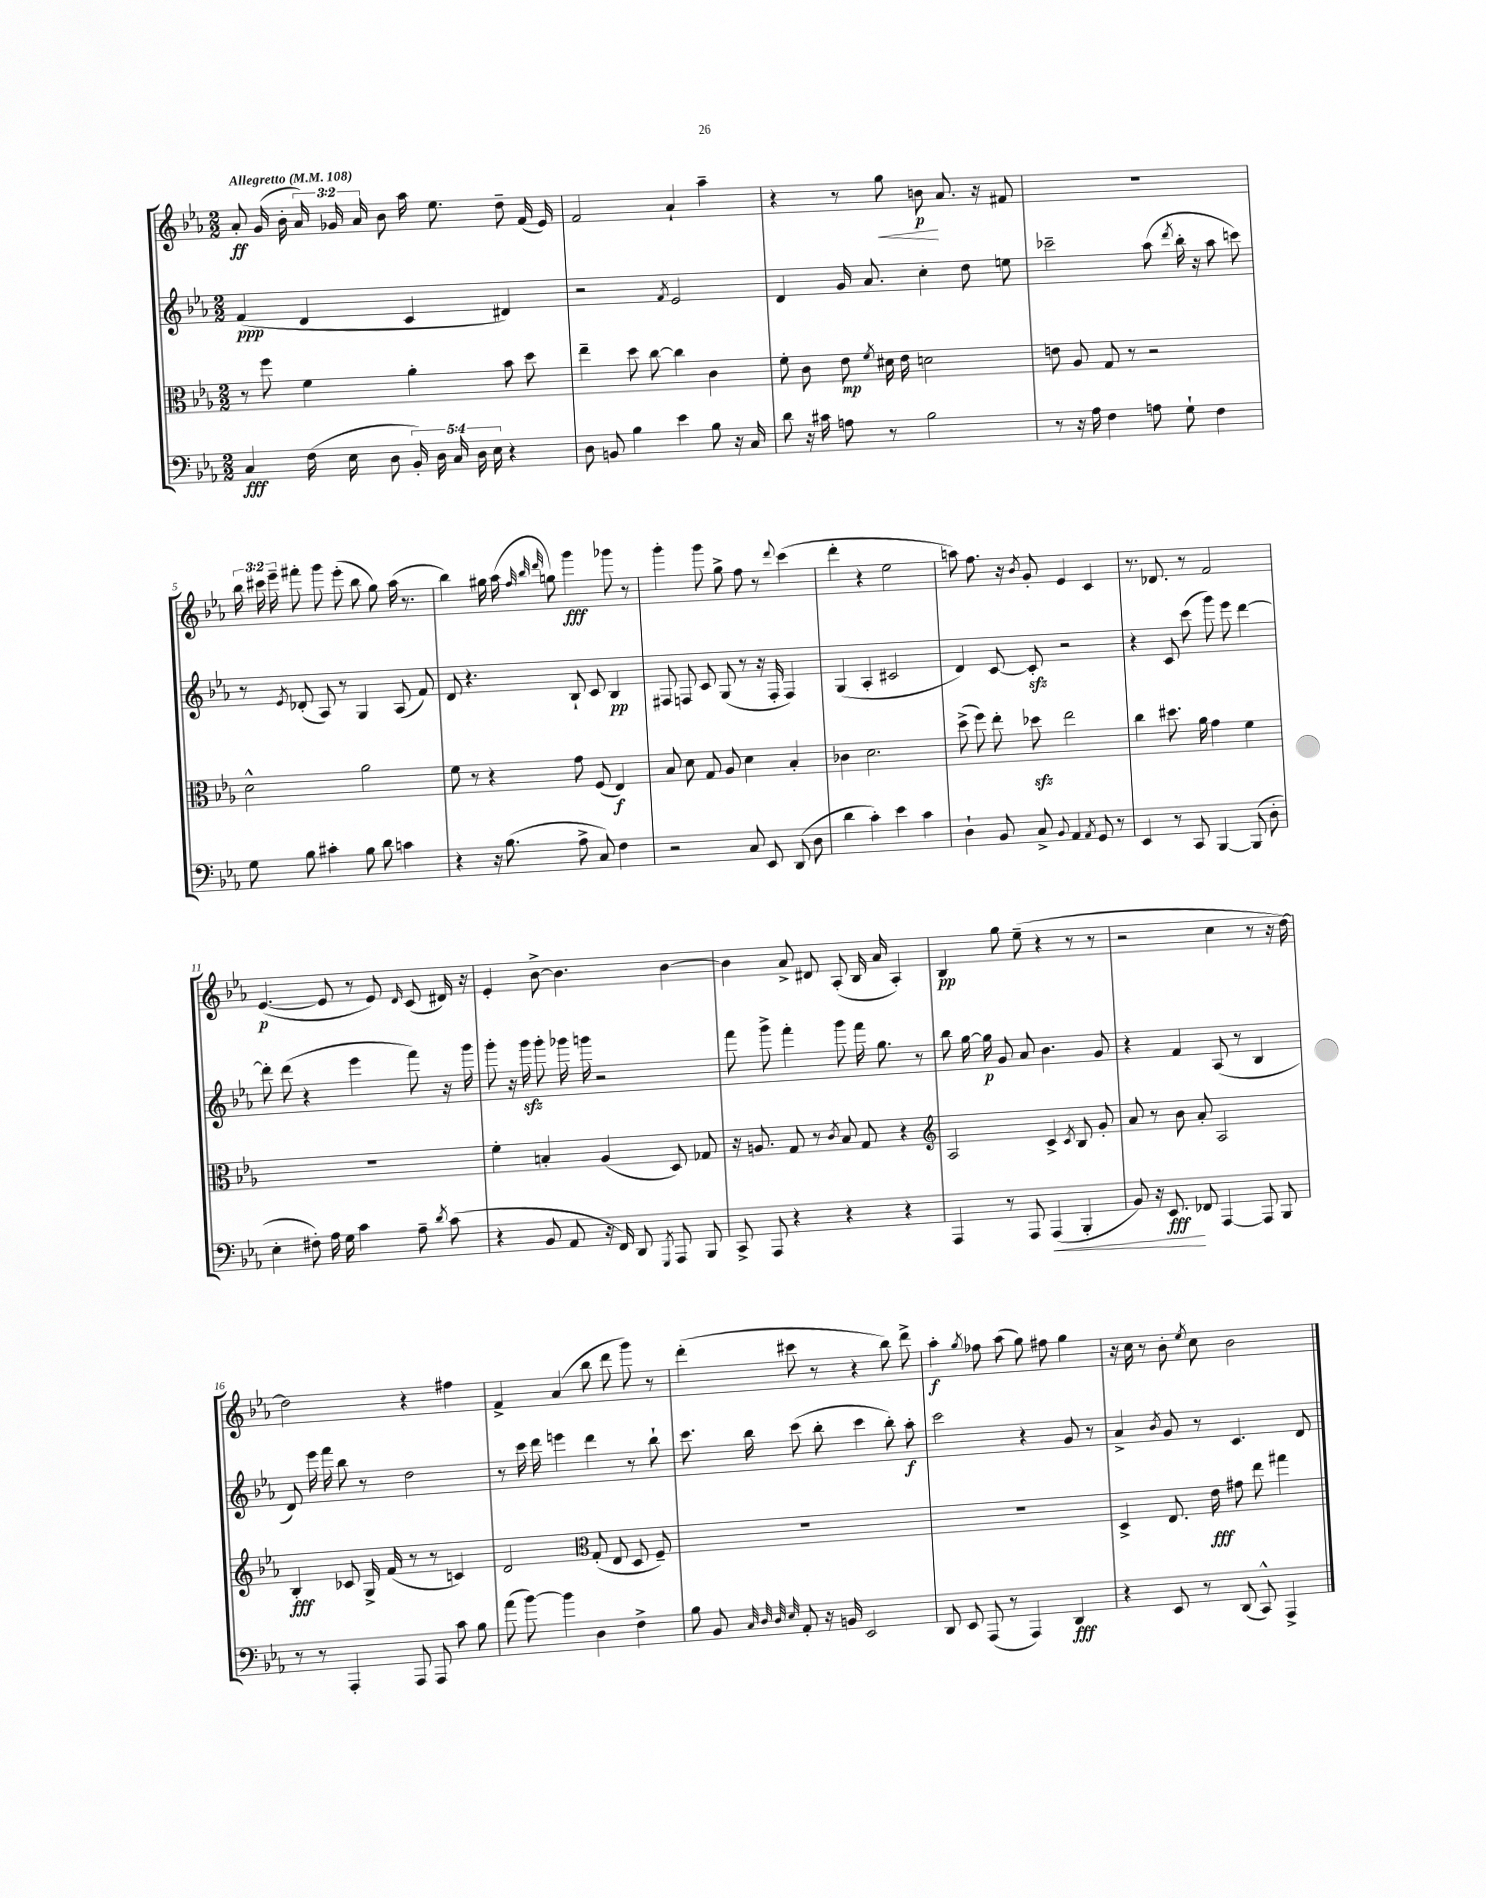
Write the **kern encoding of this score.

**kern	**dynam	**kern	**dynam	**kern	**dynam	**kern	**dynam
*part4	*part4	*part3	*part3	*part2	*part2	*part1	*part1
*staff4	*staff4	*staff3	*staff3	*staff2	*staff2	*staff1	*staff1
*clefF4	*	*clefC3	*	*clefG2	*	*clefG2	*
*k[b-e-a-]	*	*k[b-e-a-]	*	*k[b-e-a-]	*	*k[b-e-a-]	*
*M2/2	*	*M2/2	*	*M2/2	*	*M2/2	*
*MM108	*	*MM108	*	*MM108	*	*MM108	*
=1	=1	=1	=1	=1	=1	=1	=1
!	!	!	!	!	!	!LO:TX:a:B:t=Allegretto	!
4C/	fff	8r	.	(4f/	ppp	8a-'/	ff
.	.	8ff\	.	.	.	(16g/	.
.	.	.	.	.	.	16b-'\	.
(16F\	.	4f\	.	4d/	.	24a-/)	.
.	.	.	.	.	.	24g-X/	.
16E-\	.	.	.	.	.	.	.
.	.	.	.	.	.	24a-/	.
8D\	.	.	.	.	.	8b-\	.
20BB-'/)	.	4a-'\	.	4c/	.	16aa-\	.
20D\	.	.	.	.	.	.	.
.	.	.	.	.	.	8.ee-\	.
20C/	.	.	.	.	.	.	.
20D\	.	.	.	.	.	.	.
20E-\	.	.	.	.	.	.	.
4r	.	8b-\	.	4d#X/)	.	8dd~\	.
.	.	8dd\	.	.	.	(16f/	.
.	.	.	.	.	.	16e-/)	.
=2	=2	=2	=2	=2	=2	=2	=2
8D\	.	4ee-~\	.	2r	.	2f/	.
8BBn/	.	.	.	.	.	.	.
4B-\	.	8dd\	.	.	.	.	.
.	.	[8cc\	.	.	.	.	.
.	.	.	.	8qf/	.	.	.
4e-\	.	4cc\]	.	2e-/	.	4a-`/	.
8B-\	.	4c\	.	.	.	4aa-~\	.
16r	.	.	.	.	.	.	.
16C/	.	.	.	.	.	.	.
=3	=3	=3	=3	=3	=3	=3	=3
8d\	.	8f'\	.	4d/	.	4r	.
16r	.	8c\	.	.	.	.	.
16c#X\	.	.	.	.	.	.	.
8An\	.	8e-\	mp	16g/	.	8r	.
.	.	.	.	8.a-/	.	.	.
.	.	8qf/	.	.	.	.	.
!	!	!	!	!	!	!	!LO:HP:b
8r	.	16d#X\	.	.	.	8gg\	<
.	.	16e-\	.	.	.	.	.
2B-\	.	2dn\	.	4cc'\	.	8bn\	p
.	.	.	.	.	.	8.a-/	[
.	.	.	.	8dd\	.	.	.
.	.	.	.	.	.	16r	.
.	.	.	.	8een\	.	8f#X/	.
=4	=4	=4	=4	=4	=4	=4	=4
8r	.	8en\	.	2ccc-X~\	.	1r	.
16r	.	8A-/	.	.	.	.	.
16A-\	.	.	.	.	.	.	.
4F\	.	8G/	.	.	.	.	.
.	.	8r	.	.	.	.	.
8An\	.	2r	.	(8aa-\	.	.	.
.	.	.	.	8qddd/	.	.	.
8G`\	.	.	.	16bb-'\	.	.	.
.	.	.	.	16r	.	.	.
4F\	.	.	.	8aa-\	.	.	.
.	.	.	.	8cccn\)	.	.	.
!!LO:LB:g=z
=5	=5	=5	=5	=5	=5	=5	=5
8G\	.	2d^^\	.	8r	.	24bb-\	.
.	.	.	.	.	.	24ccc#X\	.
.	.	.	.	.	.	24eee-~\	.
.	.	.	.	8qe-/	.	.	.
8B-\	.	.	.	(8d-X'/	.	8fff#X'\	.
4c#X'\	.	.	.	8A-/)	.	8ggg\	.
.	.	.	.	8r	.	(8eee-'\	.
8B-\	.	2a-\	.	4G/	.	8bb-\	.
8d\	.	.	.	.	.	8gg\)	.
4cn\	.	.	.	(8A-/	.	(16aa-\	.
.	.	.	.	.	.	8.r	.
.	.	.	.	8f/)	.	.	.
=6	=6	=6	=6	=6	=6	=6	=6
4r	.	8f\	.	8d/	.	4bb-\)	.
.	.	8r	.	4.r	.	.	.
16r	.	4r	.	.	.	16gg#X\	.
(8.B-\	.	.	.	.	.	(16aa-\	.
.	.	.	.	.	.	32qqff/	.
.	.	.	.	.	.	32qqbb-/	.
.	.	.	.	.	.	32qqddd/	.
.	.	.	.	.	.	8ggn\)	.
8A-^\	.	8g\	.	8B-`/	.	4ggg\	fff
8C/)	.	(8F/	.	8c/	.	.	.
4F\	.	4E-/)	f	4B-/	pp	8ggg-X\	.
.	.	.	.	.	.	8r	.
=7	=7	=7	=7	=7	=7	=7	=7
2r	.	8B-/	.	8F#X/	.	4ggg'\	.
.	.	8d\	.	8Fn/	.	.	.
.	.	8G/	.	8c/	.	8ggg\	.
.	.	8A-/	.	(8G/	.	8gg^\	.
8C/	.	4d\	.	8r	.	8ff\	.
8EE-/	.	.	.	16r	.	8r	.
.	.	.	.	16F'/	.	.	.
.	.	.	.	.	.	8qqddd/	.
(8DD/	.	4B-'/	.	4F/)	.	(4ccc\	.
8D\	.	.	.	.	.	.	.
=8	=8	=8	=8	=8	=8	=8	=8
4d\	.	4c-X\	.	(4G/	.	4ddd'\	.
4c'\)	.	2.d\	.	4A-'/	.	4r	.
4e-\	.	.	.	2c#X/	.	2ee-\	.
4c\	.	.	.	.	.	.	.
=9	=9	=9	=9	=9	=9	=9	=9
4D`\	.	(8dd^\	.	4d/)	.	8aan\)	.
.	.	8ff\)	.	.	.	8.ff\	.
8BB-/	.	8ee-'\	.	[8c/	.	.	.
.	.	.	.	.	.	16r	.
.	.	.	.	.	.	8qb-/	.
8C^/	.	8dd-Xzz\	.	8czz'/]	.	8g'/	.
8qqBB-/	.	.	.	.	.	.	.
4AA-/	.	2ee-\	.	2r	.	4e-/	.
8qAA-/	.	.	.	.	.	.	.
8GG/	.	.	.	.	.	4c/	.
8r	.	.	.	.	.	.	.
=10	=10	=10	=10	=10	=10	=10	=10
4EE-/	.	4cc\	.	4r	.	8.r	.
.	.	.	.	.	.	8.d-X/	.
8r	.	8.dd#X\	.	8c/	.	.	.
8CC/	.	.	.	(8ccc\	.	8r	.
.	.	16a-\	.	.	.	.	.
[4BBB-/	.	4g\	.	8ggg\)	.	2f/	.
.	.	.	.	8eee-\	.	.	.
(8BBB-/]	.	4f\	.	[4ddd\	.	.	.
8D'\	.	.	.	.	.	.	.
!!LO:LB:g=z
=11	=11	=11	=11	=11	=11	=11	=11
4E-'\	.	1r	.	8ddd'\]	.	([4.e-/	p
.	.	.	.	(8ddd\	.	.	.
8F#X'\)	.	.	.	4r	.	.	.
16A-\	.	.	.	.	.	8e-/]	.
16G\	.	.	.	.	.	.	.
4c\	.	.	.	4eee-\	.	8r	.
.	.	.	.	.	.	8e-/)	.
.	.	.	.	.	.	16qqd/	.
8A-~\	.	.	.	8fff\)	.	(8c/	.
8qd/	.	.	.	.	.	.	.
(8c\	.	.	.	16r	.	16d#X/)	.
.	.	.	.	16ggg\	.	16r	.
=12	=12	=12	=12	=12	=12	=12	=12
4r	.	4f'\	.	8ggg'\	.	4e-'/	.
.	.	.	.	16r	.	.	.
.	.	.	.	16gggzz\	.	.	.
8BB-/	.	4Bn'/	.	8ggg'\	.	[8b-^\	.
8AA-/	.	.	.	16ggg-X\	.	4.b-\]	.
.	.	.	.	16gggn\	.	.	.
16r	.	(4A-/	.	2r	.	.	.
16FF/)	.	.	.	.	.	.	.
8DD/	.	.	.	.	.	.	.
8qGGG/	.	.	.	.	.	.	.
8AAA-/	.	8D/)	.	.	.	[4b-\	.
8BBB-/	.	8G-X/	.	.	.	.	.
=13	=13	=13	=13	=13	=13	=13	=13
8CC^/	.	16r	.	8fff\	.	4b-\]	.
.	.	8.An/	.	.	.	.	.
8AAA-/	.	.	.	8ggg^\	.	.	.
4r	.	8G/	.	4fff'\	.	8a-^/	.
.	.	8r	.	.	.	8d#X/	.
.	.	8qc/	.	.	.	.	.
4r	.	8B-/	.	8ggg\	.	(8A-'/	.
.	.	8G/	.	16fff\	.	16B-/	.
.	.	.	.	8.gg\	.	16a-/	.
4r	.	4r	.	.	.	4A-'/)	.
.	.	.	.	8r	.	.	.
=14	=14	=14	=14	=14	=14	=14	=14
*	*	*clefG2	*	*	*	*	*
4AAA-/	.	2A-/	.	8bb-\	.	4B-/	pp
.	.	.	.	[16gg\	.	.	.
.	.	.	.	16gg\]	p	.	.
8r	.	.	.	8g/	.	8gg\	.
8AAA-/	.	.	.	8a-/	.	(8ee-~\	.
!	!LO:HP:b	!	!	!	!	!	!
(4AAA-/	<	4c^/	.	4.b-\	.	4r	.
.	.	8qc/	.	.	.	.	.
4BBB-'/	.	8B-/	.	.	.	8r	.
.	.	8g'/	.	8g/	.	8r	.
=15	=15	=15	=15	=15	=15	=15	=15
8BB-/)	.	8a-/	.	4r	.	2r	.
16r	.	8r	.	.	.	.	.
8.EE-/	fff	.	.	.	.	.	.
.	.	8b-\	.	4f/	.	.	.
8FF-X/	[	8a-'/	.	.	.	.	.
[4AAA-/	.	2A-/	.	(8A-/	.	4cc\	.
.	.	.	.	8r	.	.	.
8AAA-/]	.	.	.	4B-/	.	8r	.
8BBB-/	.	.	.	.	.	16r	.
.	.	.	.	.	.	[16dd\)	.
!!LO:LB:g=z
=16	=16	=16	=16	=16	=16	=16	=16
8r	.	4B-'/	fff	8d/)	.	2dd\]	.
8r	.	.	.	16eee-\	.	.	.
.	.	.	.	16fff\	.	.	.
4AAA-'/	.	8c-X/	.	8bb-\	.	.	.
.	.	16G^/	.	8r	.	.	.
.	.	(16f/	.	.	.	.	.
8AAA-/	.	8r	.	2dd\	.	4r	.
8AAA-/	.	8r	.	.	.	.	.
8c\	.	4cn/)	.	.	.	4ff#X\	.
8B-\	.	.	.	.	.	.	.
=17	=17	=17	=17	=17	=17	=17	=17
(8a-\	.	2d/	.	8r	.	4f^/	.
[8b-\)	.	.	.	16ccc\	.	.	.
.	.	.	.	16ddd\	.	.	.
4b-\]	.	.	.	4eeen\	.	(4a-/	.
*	*	*clefC3	*	*	*	*	*
4D\	.	(8G'/	.	4ddd\	.	8bb-\	.
.	.	8E-/	.	.	.	8ddd\	.
4F^\	.	8D/	.	8r	.	8ggg\)	.
.	.	8F~/)	.	8bb-`\	.	8r	.
=18	=18	=18	=18	=18	=18	=18	=18
8B-\	.	1r	.	8.ccc\	.	(4ddd'\	.
8BB-/	.	.	.	.	.	.	.
.	.	.	.	16bb-\	.	.	.
32qqC/	.	.	.	.	.	.	.
32qqD/	.	.	.	.	.	.	.
32qqD/	.	.	.	.	.	.	.
32qqE-/	.	.	.	.	.	.	.
8AA-'/	.	.	.	(8ccc\	.	8ccc#X\	.
16r	.	.	.	8bb-'\	.	8r	.
16BBn/	.	.	.	.	.	.	.
2EE-/	.	.	.	4ccc\	.	4r	.
.	.	.	.	8bb-'\)	.	8bb-\)	.
.	.	.	.	8aa-'\	f	8ddd^\	.
=19	=19	=19	=19	=19	=19	=19	=19
8DD/	.	1r	.	2ccc\	.	4aa-'\	f
8EE-/	.	.	.	.	.	.	.
.	.	.	.	.	.	8qgg/	.
(8AAA-/	.	.	.	.	.	8ff-X\	.
8r	.	.	.	.	.	(8aa-\	.
4AAA-/)	.	.	.	4r	.	8gg\)	.
.	.	.	.	.	.	8ff#X\	.
4DD/	fff	.	.	8g/	.	4gg\	.
.	.	.	.	8r	.	.	.
=20	=20	=20	=20	=20	=20	=20	=20
4r	.	4D^/	.	4a-^/	.	16r	.
.	.	.	.	.	.	16cc\	.
.	.	.	.	.	.	8r	.
.	.	.	.	8qb-/	.	.	.
8EE-/	.	8.E-/	.	8g/	.	8b-'\	.
.	.	.	.	.	.	8qee-/	.
8r	.	.	.	8r	.	8cc\	.
.	.	16e-\	fff	.	.	.	.
(8DD/	.	8g#X\	.	4.c/	.	2b-\	.
8CC^^/)	.	8ee-\	.	.	.	.	.
4AAA-^/	.	4gg#X\	.	.	.	.	.
.	.	.	.	8d/	.	.	.
==	==	==	==	==	==	==	==
*-	*-	*-	*-	*-	*-	*-	*-
